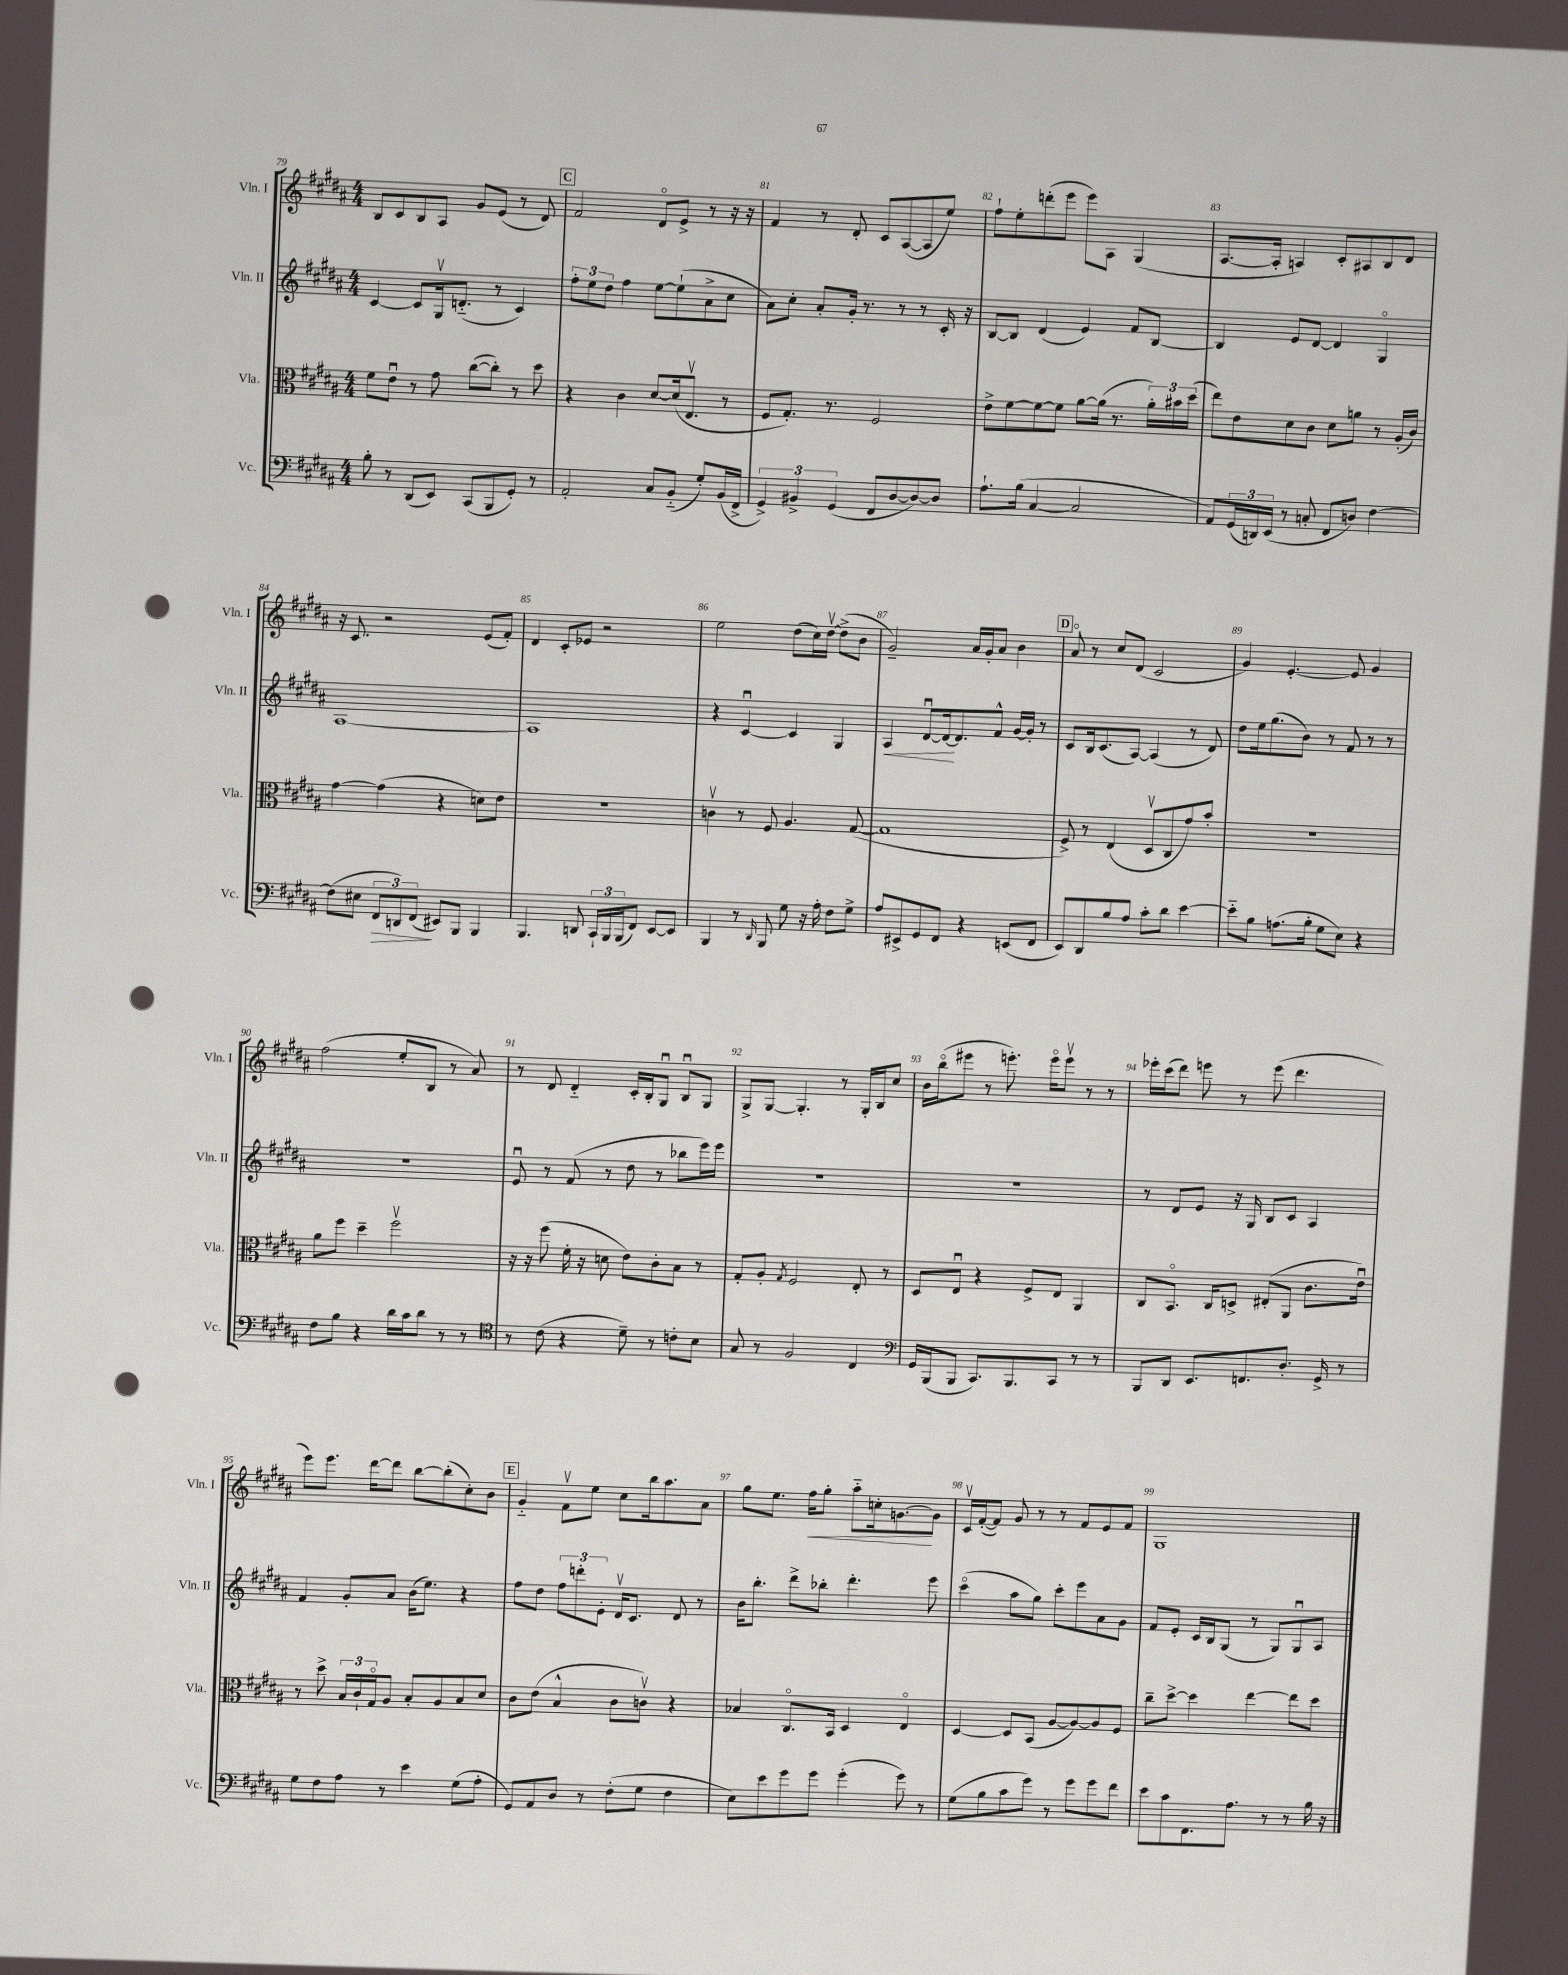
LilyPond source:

<<
\new StaffGroup <<
\new Staff = "s0" \with { instrumentName = "Vln. I" shortInstrumentName = "Vln. I" } {
    \clef treble \key b \major \numericTimeSignature \time 4/4
    b8 cis'8 b8 ais8 gis'8 e'8( r8 dis'8) |
    \mark \markup { \box "C" } fis'2 dis'8\flageolet e'8-> r8 r16 r16 |
    fis'4 r8 dis'8-. cis'8 ais8~( ais8 e''8) |
    fis''8-! e''8-. d'''8-.( e'''8 e'''8) ais8 gis4( |
    ais8.~ ais16-. a4) cis'8-. ais8 b8 dis'8 |
    r16 cis'8. r2 e'8( fis'8-.) |
    dis'4 cis'8-. ees'8 r2 |
    e''2 dis''8( cis''16) dis''16~\upbow dis''8->( b'8 |
    gis'2--) ais'16 gis'16-. ais'8 b'4 |
    \mark \markup { \box "D" } ais'8\flageolet r8 cis''8 dis'8( cis'2 |
    gis'4) e'4.~-. e'8 gis'4 |
    fis''2( e''8-. b8 r8 ais'8) |
    r8 dis'8 dis'4-_ cis'16-. b16-. gis8\downbow b8\downbow gis8 |
    gis8-> gis8~ gis4.-. r8 gis16-. b16 cis''8 |
    b'16 b''16\flageolet( eis'''8 r8 e'''8.-.) e'''16\flageolet e'''8\upbow r8 r8 |
    ees'''16-. cis'''16( dis'''8) e'''8 r8 e'''8( dis'''4. |
    e'''8) e'''8. dis'''16~ dis'''8 b''8~ b''8-.( cis''8-.) b'8 |
    \mark \markup { \box "E" } gis'4-_ fis'8\upbow e''8 cis''8 b''16 ais''8. ais'8 |
    gis''8 e''8. fis''16\< gis''8-. ais''8-_ c''16-. g'8.~\! g'8 |
    cis'16\upbow fis'16~-.( fis'8) gis'8 r8 r8 fis'8 e'8 fis'8 |
    gis1 \bar "|." |
}
\new Staff = "s1" \with { instrumentName = "Vln. II" shortInstrumentName = "Vln. II" } {
    \clef treble \key b \major \numericTimeSignature \time 4/4
    cis'4~ cis'8 gis16\upbow d'8.-_( r8 cis'4) |
    \mark \markup { \box "C" } \tuplet 3/2 { fis''8-. e''8 dis''8 } fis''4 e''8~ e''8-!( ais'8-> cis''8 |
    ais'8) cis''8-. ais'8-. gis'16-. r8. r8 r8 cis'16-. r16 |
    b8~ b8 dis'4( e'4) fis'8 b8~ |
    b4 e'8 dis'8~ dis'4 gis4\flageolet |
    ais1~ |
    ais1 |
    r4 cis'4~\downbow cis'4 gis4 |
    ais4\< dis'8~\downbow dis'16~\! dis'8. fis'8-^ gis'16~ gis'16-. r8 |
    \mark \markup { \box "D" } cis'8 b16 cis'8.( ais8~) ais4( r8 dis'8) |
    dis''8 e''16 gis''8.( b'8) r8 fis'8 r8 r8 |
    R1 |
    e'8\downbow r8 fis'8( r8 dis''8 r8 bes''8 e'''16) e'''16 |
    R1 |
    R1 |
    r8 dis'8 e'8 r16 gis16 b8 cis'8 ais4 |
    fis'4 gis'8-. ais'8 b'16( e''8.) r4 |
    \mark \markup { \box "E" } fis''8 dis''8 \tuplet 3/2 { fis''8 d'''8-. e'8-. } dis'16\upbow cis'8. dis'8 r8 |
    b'16 b''8.-. dis'''8-> bes''8-. dis'''4.-. e'''8 |
    cis'''4\flageolet( ais''8 gis''8) cis'''8-. e'''8 ais'8 gis'8 |
    fis'8 e'8-. cis'16 b16 gis8( r8 gis8) gis8\downbow ais8 \bar "|." |
}
\new Staff = "s2" \with { instrumentName = "Vla." shortInstrumentName = "Vla." } {
    \clef alto \key b \major \numericTimeSignature \time 4/4
    fis'8 e'8\downbow r8 gis'8 cis''8~( cis''8-.) r8 dis''8 |
    \mark \markup { \box "C" } r4 cis'4 dis'8~ dis'16( e8.\upbow r8 |
    fis8 gis8.-.) r8. fis2 |
    e'8-> fis'8~ fis'8~ fis'8 ais'8~ ais'16( r8. \tuplet 3/2 { ais'16-.) bis'16 dis''16( } |
    e''8) e'8 dis'8 cis'8 dis'8 a'8 r8 ais16-.( cis'16) |
    gis'4~ gis'4( r4 d'8) e'8 |
    R1 |
    c'4\upbow r8 fis8 ais4. gis8~( |
    gis1 |
    \mark \markup { \box "D" } fis8->) r8 e4( dis8\upbow cis8 gis'8) b'8-. |
    R1 |
    ais'8 fis''8 dis''4-- fis''2\upbow |
    r16 r16 fis''8( fis'16-. r16 d'8 e'8) cis'8-. b8 r8 |
    gis8-. ais8-. \acciaccatura { gis8 } fis2 e8-. r8 |
    dis8 e8\downbow r4 fis8-> e8 ais,4 |
    cis8 b,8.\flageolet cis16 d8-> eis8-.( ais,8 cis'8. e'16\downbow) |
    r8 dis''8-> \tuplet 3/2 { b16 cis'16-! gis16\flageolet } ais8 b8-. ais8 b8 dis'8 |
    \mark \markup { \box "E" } cis'8 e'8( b4-^ cis'8 c'8\upbow) r4 |
    bes4 cis8.\flageolet b,16 dis4 e4\flageolet |
    dis4~ dis8 b,8( ais8~ ais8~) ais8 fis8 |
    cis''8-- dis''8~-> dis''4 e''4~ e''8 dis''8 \bar "|." |
}
\new Staff = "s3" \with { instrumentName = "Vc." shortInstrumentName = "Vc." } {
    \clef bass \key b \major \numericTimeSignature \time 4/4
    b8-. r8 dis,8( e,8) cis,8( b,,8 gis,8-.) r8 |
    \mark \markup { \box "C" } ais,2-. cis8 b,8-_( gis8-.) b,16( fis,16-> |
    \tuplet 3/2 { gis,4->) bis,4-> gis,4( } fis,8 dis8~ dis8~) dis8 |
    ais8.-! b16( cis4~ cis2 |
    ais,8) \tuplet 3/2 { gis,16( d,16) e,16( } r8 c8-. fis,8 d8) fis4~ |
    fis8( eis8 \tuplet 3/2 { fis,8\> d,8) fis,8\!( } eis,8) b,,8 b,,4 |
    b,,4. d,8 \tuplet 3/2 { cis,16-! b,,16 b,,16( } fis,8) e,8~ e,8 |
    b,,4 r8 \grace { dis,16 } b,,8 gis8 r16 ais16-. fis8 gis8-> |
    ais8 eis,8-> gis,8 fis,8 r4 e,8( fis,8 |
    \mark \markup { \box "D" } e,8) dis,8 b8 ais8 cis'8-. dis'8 e'4~ |
    e'8-_ b8 a8.( b16-. gis8 e8) r4 |
    fis8 b8 r4 dis'16 cis'16 dis'8 r8 r8 |
    \clef tenor r8 cis'8( r4 dis'8--) r8 c'8-. b8 |
    gis8 r8 fis2 cis4 |
    \clef bass gis,16 b,,16( b,,8 cis,8.) b,,8. cis,8 r8 r8 |
    b,,8 dis,8 e,8. f,8. dis8.-. gis,16-> r8 |
    gis8 fis8 ais8 r8 e'4 gis8( ais8-. |
    \mark \markup { \box "E" } gis,8) ais,8 dis8 r8 fis8-.( gis8 fis4 |
    e8) e'8 gis'8 gis'8 gis'4-.( gis'8) r8 |
    gis8( b8 cis'8 gis'8) r8 gis'8 gis'8 fis'8 |
    e'8 cis'8 fis,8. ais8. r8 r8 b16 r16 \bar "|." |
}
>>
>>
\layout { \context { \Score currentBarNumber = #79 \override BarNumber.break-visibility = ##(#f #t #t) barNumberVisibility = #all-bar-numbers-visible } }
